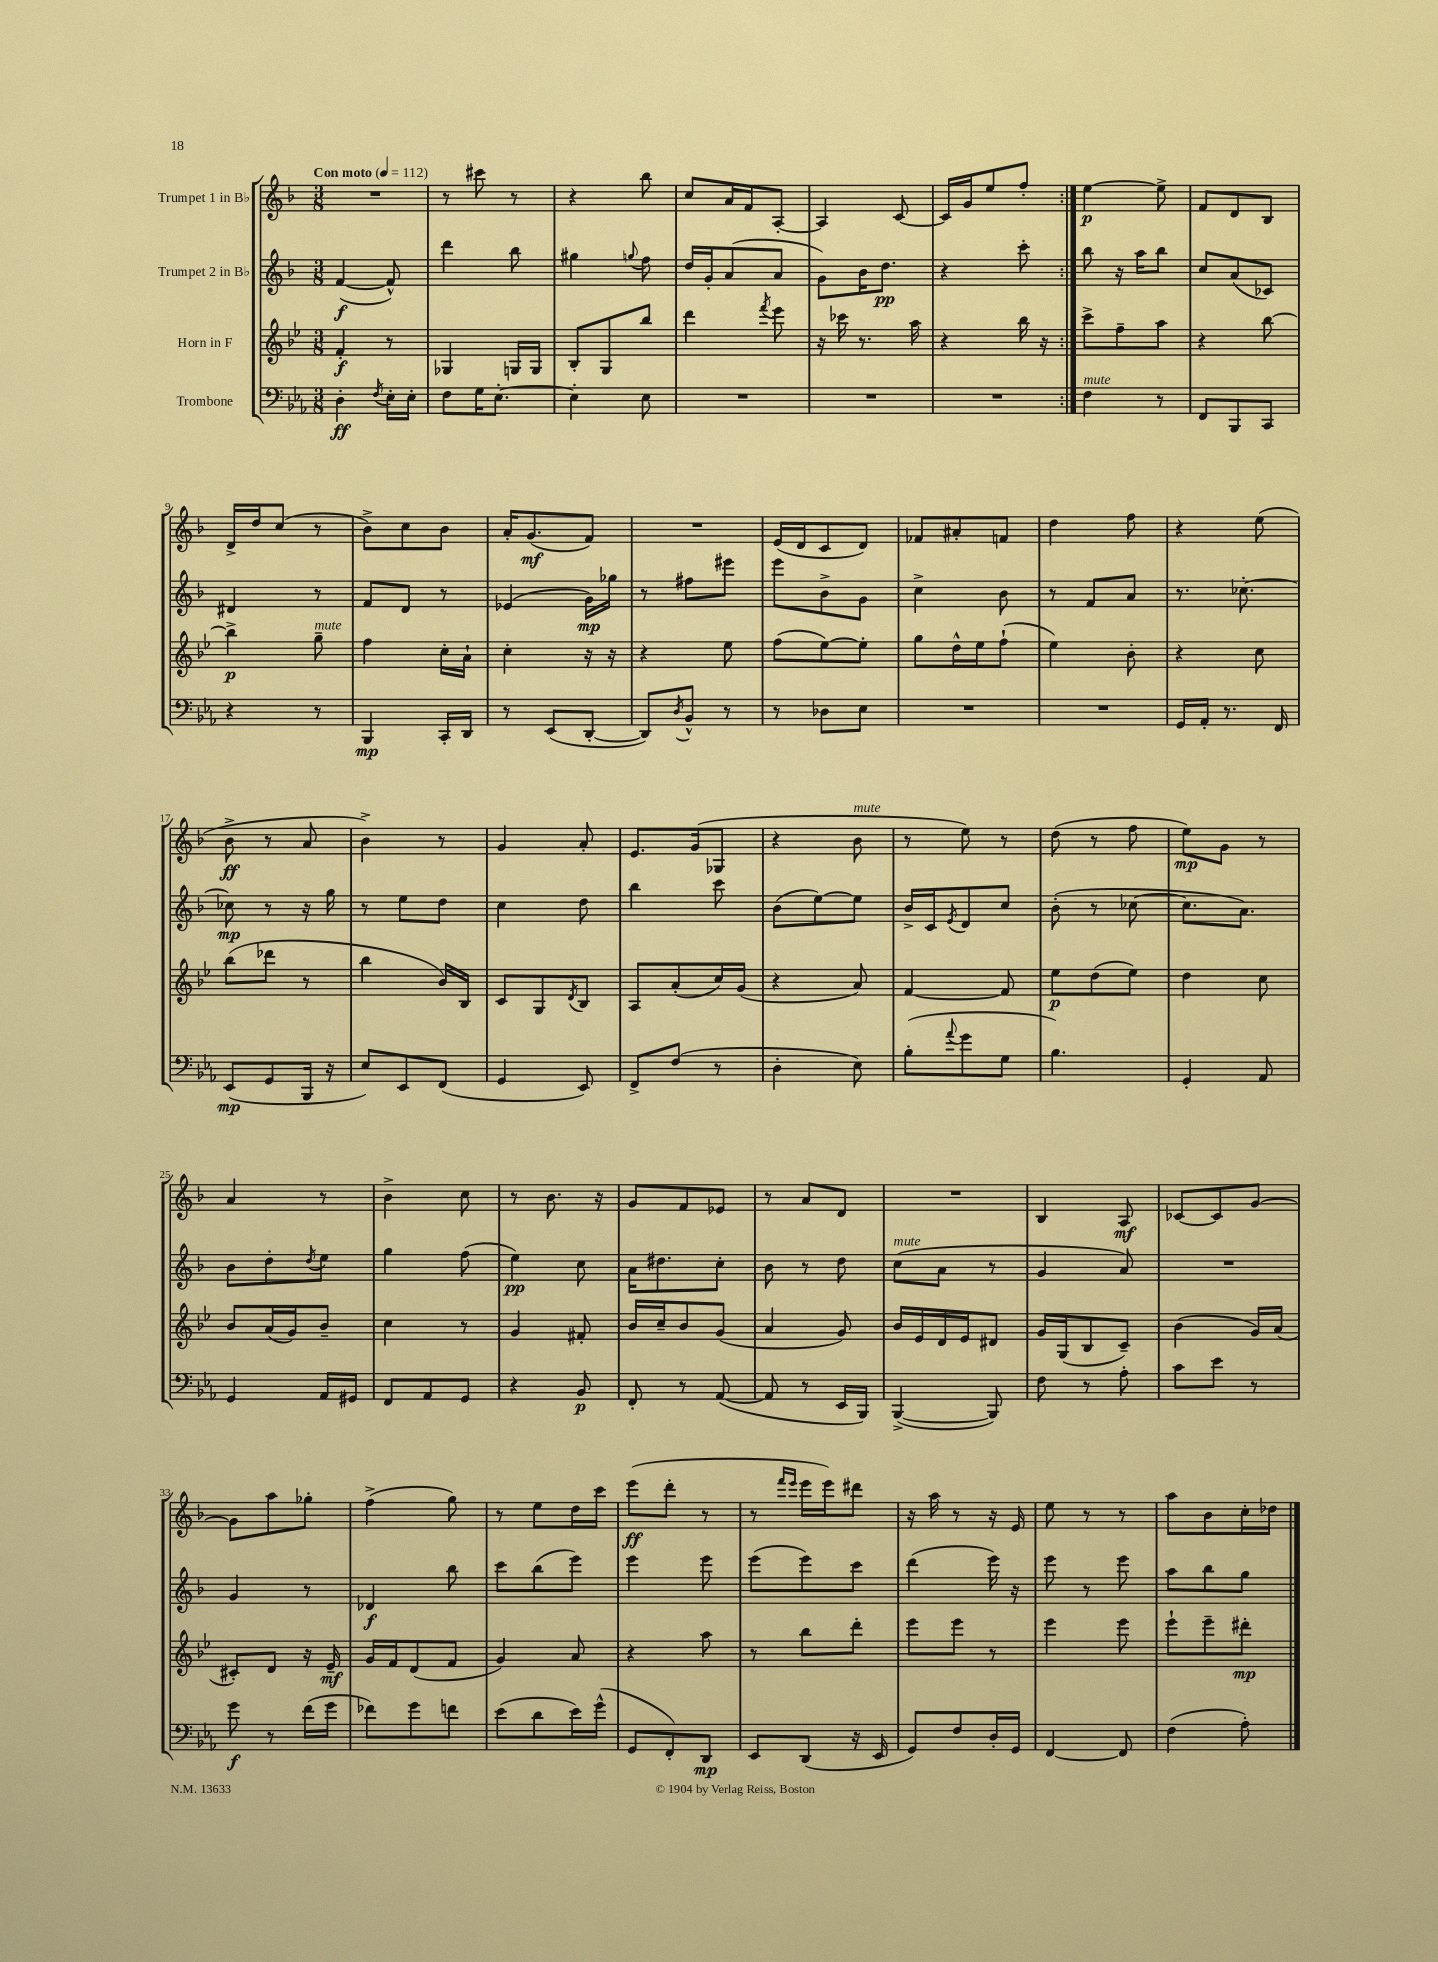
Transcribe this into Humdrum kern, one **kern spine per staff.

**kern	**dynam	**kern	**dynam	**kern	**dynam	**kern	**dynam
*part4	*part4	*part3	*part3	*part2	*part2	*part1	*part1
*staff4	*staff4	*staff3	*staff3	*staff2	*staff2	*staff1	*staff1
*I"Trombone	*	*I"Horn in F	*	*I"Trumpet 2 in B♭	*	*I"Trumpet 1 in B♭	*
*clefF4	*	*clefG2	*	*clefG2	*	*clefG2	*
*k[b-e-a-]	*	*k[b-e-]	*	*k[b-]	*	*k[b-]	*
*M3/8	*	*M3/8	*	*M3/8	*	*M3/8	*
*MM112	*	*MM112	*	*MM112	*	*MM112	*
=1	=1	=1	=1	=1	=1	=1	=1
!	!	!	!	!	!	!LO:TX:a:B:t=Con moto	!
4D'\	ff	4f'/	f	([4f/	f	4.r	.
8qF/	.	.	.	.	.	.	.
16E-'\LL	.	8r	.	8f^^/])	.	.	.
16E-'\JJ	.	.	.	.	.	.	.
=2	=2	=2	=2	=2	=2	=2	=2
8F\L	.	4G-X/	.	4ddd\	.	8r	.
16G\K	.	.	.	.	.	8ccc#X\	.
[8.E-'\J	.	.	.	.	.	.	.
.	.	16Gn/LL	.	8bb-\	.	8r	.
.	.	16G/JJ	.	.	.	.	.
=3	=3	=3	=3	=3	=3	=3	=3
4E-'\]	.	8B-'/L	.	4gg#X\	.	4r	.
.	.	8G/	.	.	.	.	.
.	.	.	.	8qqggn/	.	.	.
8E-\	.	8bb-/J	.	8ff\	.	8bb-\	.
=4	=4	=4	=4	=4	=4	=4	=4
4.r	.	4ddd\	.	16dd/LL	.	8cc/L	.
.	.	.	.	16g'/J	.	.	.
.	.	.	.	(8a/	.	16a/L	.
.	.	.	.	.	.	16f/J	.
.	.	8qfff/	.	.	.	.	.
.	.	8eee-\	.	8a/J	.	[8A'/J	.
=5	=5	=5	=5	=5	=5	=5	=5
4.r	.	16r	.	8g\L)	.	4A/]	.
.	.	16ccc-X\	.	.	.	.	.
.	.	8.r	.	16b-\K	.	.	.
.	.	.	.	8.dd\J	pp	.	.
.	.	.	.	.	.	[8c/	.
.	.	16aa\	.	.	.	.	.
=6	=6	=6	=6	=6	=6	=6	=6
4.r	.	4r	.	4r	.	16c/LL]	.
.	.	.	.	.	.	16g/J	.
.	.	.	.	.	.	8ee/	.
.	.	16bb-\	.	8ccc'\	.	8ff'/J	.
.	.	16r	.	.	.	.	.
=7:|!	=7:|!	=7:|!	=7:|!	=7:|!	=7:|!	=7:|!	=7:|!
!LO:TX:a:i:t=mute	!	!	!	!	!	!	!
4F\	.	8ccc^\L	.	8bb-\	.	[4ee\	p
.	.	8ff~\	.	16r	.	.	.
.	.	.	.	16aa\KL	.	.	.
8r	.	8aa\J	.	8bb-\J	.	8ee^\]	.
=8	=8	=8	=8	=8	=8	=8	=8
8FF/L	.	4r	.	8cc/L	.	8f/L	.
8BBB-/	.	.	.	(8a/	.	8d/	.
8CC/J	.	[8bb-\	.	8c-X/J)	.	8B-/J	.
!!LO:LB:g=z
=9	=9	=9	=9	=9	=9	=9	=9
4r	.	4bb-^\]	p	4d#X/	.	16d^/LL	.
.	.	.	.	.	.	16dd/J	.
.	.	.	.	.	.	(8cc/J	.
!	!	!LO:TX:a:i:t=mute	!	!	!	!	!
8r	.	8gg~\	.	8r	.	8r	.
=10	=10	=10	=10	=10	=10	=10	=10
4BBB-/	mp	4ff\	.	8f/L	.	8b-^\L)	.
.	.	.	.	8d/J	.	8cc\	.
16CC'/LL	.	16cc'\LL	.	8r	.	8b-\J	.
16DD/JJ	.	16a`\JJ	.	.	.	.	.
=11	=11	=11	=11	=11	=11	=11	=11
8r	.	4cc'\	.	(4e-X/	.	16a'/KL	.
.	.	.	.	.	.	(8.g/	mf
(8EE-/L	.	.	.	.	.	.	.
[8DD'/J	.	16r	.	16g\LL)	mp	8f/J)	.
.	.	16r	.	16gg-X\JJ	.	.	.
=12	=12	=12	=12	=12	=12	=12	=12
8DD/L])	.	4r	.	8r	.	4.r	.
8qD/	.	.	.	.	.	.	.
8BB-^^/J	.	.	.	8ff#X\L	.	.	.
8r	.	8ee-\	.	8eee#X\J	.	.	.
=13	=13	=13	=13	=13	=13	=13	=13
8r	.	(8ff\L	.	8eee\L	.	(16e/LL	.
.	.	.	.	.	.	16d/J	.
8D-X\L	.	[8ee-\)	.	8b-^\	.	8c/	.
8E-\J	.	8ee-'\J]	.	8g\J	.	8d/J)	.
=14	=14	=14	=14	=14	=14	=14	=14
4.r	.	8gg\L	.	4cc^\	.	8f-X/L	.
.	.	16dd^^\L	.	.	.	8a#X'/	.
.	.	16ee-\J	.	.	.	.	.
.	.	(8ff`\J	.	8b-\	.	8fn/J	.
=15	=15	=15	=15	=15	=15	=15	=15
4.r	.	4ee-\)	.	8r	.	4dd\	.
.	.	.	.	8f/L	.	.	.
.	.	8b-'\	.	8a/J	.	8ff\	.
=16	=16	=16	=16	=16	=16	=16	=16
16GG/LL	.	4r	.	8.r	.	4r	.
16AA-'/JJ	.	.	.	.	.	.	.
8.r	.	.	.	.	.	.	.
.	.	.	.	[8.cc-X'\	.	.	.
.	.	8cc\	.	.	.	(8ee\	.
16FF/	.	.	.	.	.	.	.
!!LO:LB:g=z
=17	=17	=17	=17	=17	=17	=17	=17
(8EE-/L	mp	(8bb-\L	.	8cc-X\]	mp	8b-^\	ff
8GG/	.	8ddd-X\J	.	8r	.	8r	.
16BBB-/Jk	.	8r	.	16r	.	8a/	.
16r	.	.	.	16gg\	.	.	.
=18	=18	=18	=18	=18	=18	=18	=18
8E-/L)	.	4bb-\	.	8r	.	4b-^\)	.
8EE-/	.	.	.	8ee\L	.	.	.
(8FF/J	.	16b-/LL)	.	8dd\J	.	8r	.
.	.	16B-/JJ	.	.	.	.	.
=19	=19	=19	=19	=19	=19	=19	=19
4GG/	.	8c/L	.	4cc\	.	4g/	.
.	.	8G/	.	.	.	.	.
.	.	8qd/	.	.	.	.	.
8EE-/)	.	8B-/J	.	8dd\	.	8a'/	.
=20	=20	=20	=20	=20	=20	=20	=20
8FF^/L	.	8A/L	.	4bb-\	.	8.e/L	.
(8F/J	.	(8a'/	.	.	.	.	.
.	.	.	.	.	.	(16g/k	.
8r	.	16cc/L)	.	8ccc\	.	8G-X/J	.
.	.	(16g/JJ	.	.	.	.	.
=21	=21	=21	=21	=21	=21	=21	=21
4D'\	.	4r	.	(8b-\L	.	4r	.
.	.	.	.	[8ee\)	.	.	.
!	!	!	!	!	!	!LO:TX:a:i:t=mute	!
8E-\)	.	8a/)	.	8ee\J]	.	8b-\	.
=22	=22	=22	=22	=22	=22	=22	=22
(8B-'\L	.	[4f/	.	16b-^/LL	.	8r	.
.	.	.	.	16c/J	.	.	.
8qqa-/	.	.	.	8qe/	.	.	.
8g\	.	.	.	8d/	.	8ee\)	.
8G\J	.	8f/]	.	8cc/J	.	8r	.
=23	=23	=23	=23	=23	=23	=23	=23
4.B-\)	.	8ee-\L	p	(8b-'\	.	(8dd\	.
.	.	(8dd\	.	8r	.	8r	.
.	.	8ee-\J)	.	[8cc-X\	.	8ff\	.
=24	=24	=24	=24	=24	=24	=24	=24
4GG'/	.	4dd\	.	8.cc-\L]	.	8ee\L)	mp
.	.	.	.	.	.	8g\J	.
.	.	.	.	8.a\J)	.	.	.
8AA-/	.	8cc\	.	.	.	8r	.
!!LO:LB:g=z
=25	=25	=25	=25	=25	=25	=25	=25
4GG/	.	8b-/L	.	8b-\L	.	4a/	.
.	.	(16a/L	.	8dd'\	.	.	.
.	.	16g/J)	.	.	.	.	.
.	.	.	.	8qdd/	.	.	.
16AA-/LL	.	8b-~/J	.	8ee\J	.	8r	.
16GG#X/JJ	.	.	.	.	.	.	.
=26	=26	=26	=26	=26	=26	=26	=26
8FF/L	.	4cc\	.	4gg\	.	4b-^\	.
8AA-/	.	.	.	.	.	.	.
8GG/J	.	8r	.	(8ff\	.	8cc\	.
=27	=27	=27	=27	=27	=27	=27	=27
4r	.	4g/	.	4ee\)	pp	8r	.
.	.	.	.	.	.	8.b-\	.
8BB-/	p	8f#X'/	.	8cc\	.	.	.
.	.	.	.	.	.	16r	.
=28	=28	=28	=28	=28	=28	=28	=28
8FF'/	.	16b-/LL	.	16a\KL	.	8g/L	.
.	.	16cc~/J	.	8.dd#X\	.	.	.
8r	.	8b-/	.	.	.	8f/	.
([8AA-/	.	(8g/J	.	8cc'\J	.	8e-X/J	.
=29	=29	=29	=29	=29	=29	=29	=29
8AA-/]	.	4a/	.	8b-\	.	8r	.
8r	.	.	.	8r	.	8a/L	.
16EE-/LL	.	8g/)	.	8dd\	.	8d/J	.
16BBB-/JJ)	.	.	.	.	.	.	.
=30	=30	=30	=30	=30	=30	=30	=30
!	!	!	!	!LO:TX:a:i:t=mute	!	!	!
([4BBB-^/	.	16b-/LL	.	(8cc\L	.	4.r	.
.	.	16e-/	.	.	.	.	.
.	.	16d/	.	8a\J	.	.	.
.	.	16e-/J	.	.	.	.	.
8BBB-/])	.	8d#X/J	.	8r	.	.	.
=31	=31	=31	=31	=31	=31	=31	=31
8F\	.	16g/LL	.	4g/	.	4B-/	.
.	.	(16G/J	.	.	.	.	.
8r	.	8B-/	.	.	.	.	.
8A-'\	.	8c~/J)	.	8a/)	.	8A/	mf
=32	=32	=32	=32	=32	=32	=32	=32
8c\L	.	(4b-\	.	4.r	.	[8c-X/L	.
8e-\J	.	.	.	.	.	8c-/]	.
8r	.	16g/LL)	.	.	.	[8g/J	.
.	.	(16a/JJ	.	.	.	.	.
!!LO:LB:g=z
=33	=33	=33	=33	=33	=33	=33	=33
8g\	f	8c#X'/L)	.	4g/	.	8g\L]	.
8r	.	8d/J	.	.	.	8aa\	.
(16f\LL	.	16r	.	8r	.	8gg-X'\J	.
16g\JJ	.	16e-~/	mf	.	.	.	.
=34	=34	=34	=34	=34	=34	=34	=34
8f-X\L)	.	16g/LL	.	4d-X/	f	(4ff^\	.
.	.	16f/J	.	.	.	.	.
8g\	.	(8d/	.	.	.	.	.
8fn\J	.	8f/J	.	8bb-\	.	8gg\)	.
=35	=35	=35	=35	=35	=35	=35	=35
(8e-\L	.	4g/)	.	8ccc\L	.	8r	.
8d\	.	.	.	(8bb-\	.	8ee\L	.
16e-\L)	.	8a/	.	8eee\J)	.	16dd\L	.
(16g^^\JJ	.	.	.	.	.	16ccc\JJ	.
=36	=36	=36	=36	=36	=36	=36	=36
8GG/L	.	4r	.	4eee\	.	(8eee\L	ff
8FF'/)	.	.	.	.	.	8ddd'\J	.
8DD/J	mp	8aa\	.	8eee\	.	8r	.
=37	=37	=37	=37	=37	=37	=37	=37
8EE-/L	.	8r	.	(8eee\L	.	8r	.
.	.	.	.	.	.	16qqfff/LL	.
.	.	.	.	.	.	16qqeee/JJ	.
(8DD/J	.	8bb-\L	.	8eee\)	.	16eee\LL	.
.	.	.	.	.	.	16eee\J)	.
16r	.	8ddd'\J	.	8ccc\J	.	8ddd#X\J	.
16EE-/	.	.	.	.	.	.	.
=38	=38	=38	=38	=38	=38	=38	=38
8GG/L)	.	8eee-\L	.	(4ddd\	.	16r	.
.	.	.	.	.	.	16aa\	.
8F/	.	8eee-\J	.	.	.	8r	.
16D'/L	.	8r	.	16eee\)	.	16r	.
16GG/JJ	.	.	.	16r	.	16e/	.
=39	=39	=39	=39	=39	=39	=39	=39
[4FF/	.	4eee-\	.	8eee\	.	8ee\	.
.	.	.	.	8r	.	8r	.
8FF/]	.	8eee-\	.	8eee\	.	8r	.
=40	=40	=40	=40	=40	=40	=40	=40
(4F\	.	8eee-`\L	.	8aa\L	.	8aa\L	.
.	.	8eee-~\	.	8bb-\	.	8b-\	.
8A-'\)	.	8ddd#X'\J	mp	8gg\J	.	16cc'\L	.
.	.	.	.	.	.	16dd-X\JJ	.
==	==	==	==	==	==	==	==
*-	*-	*-	*-	*-	*-	*-	*-
